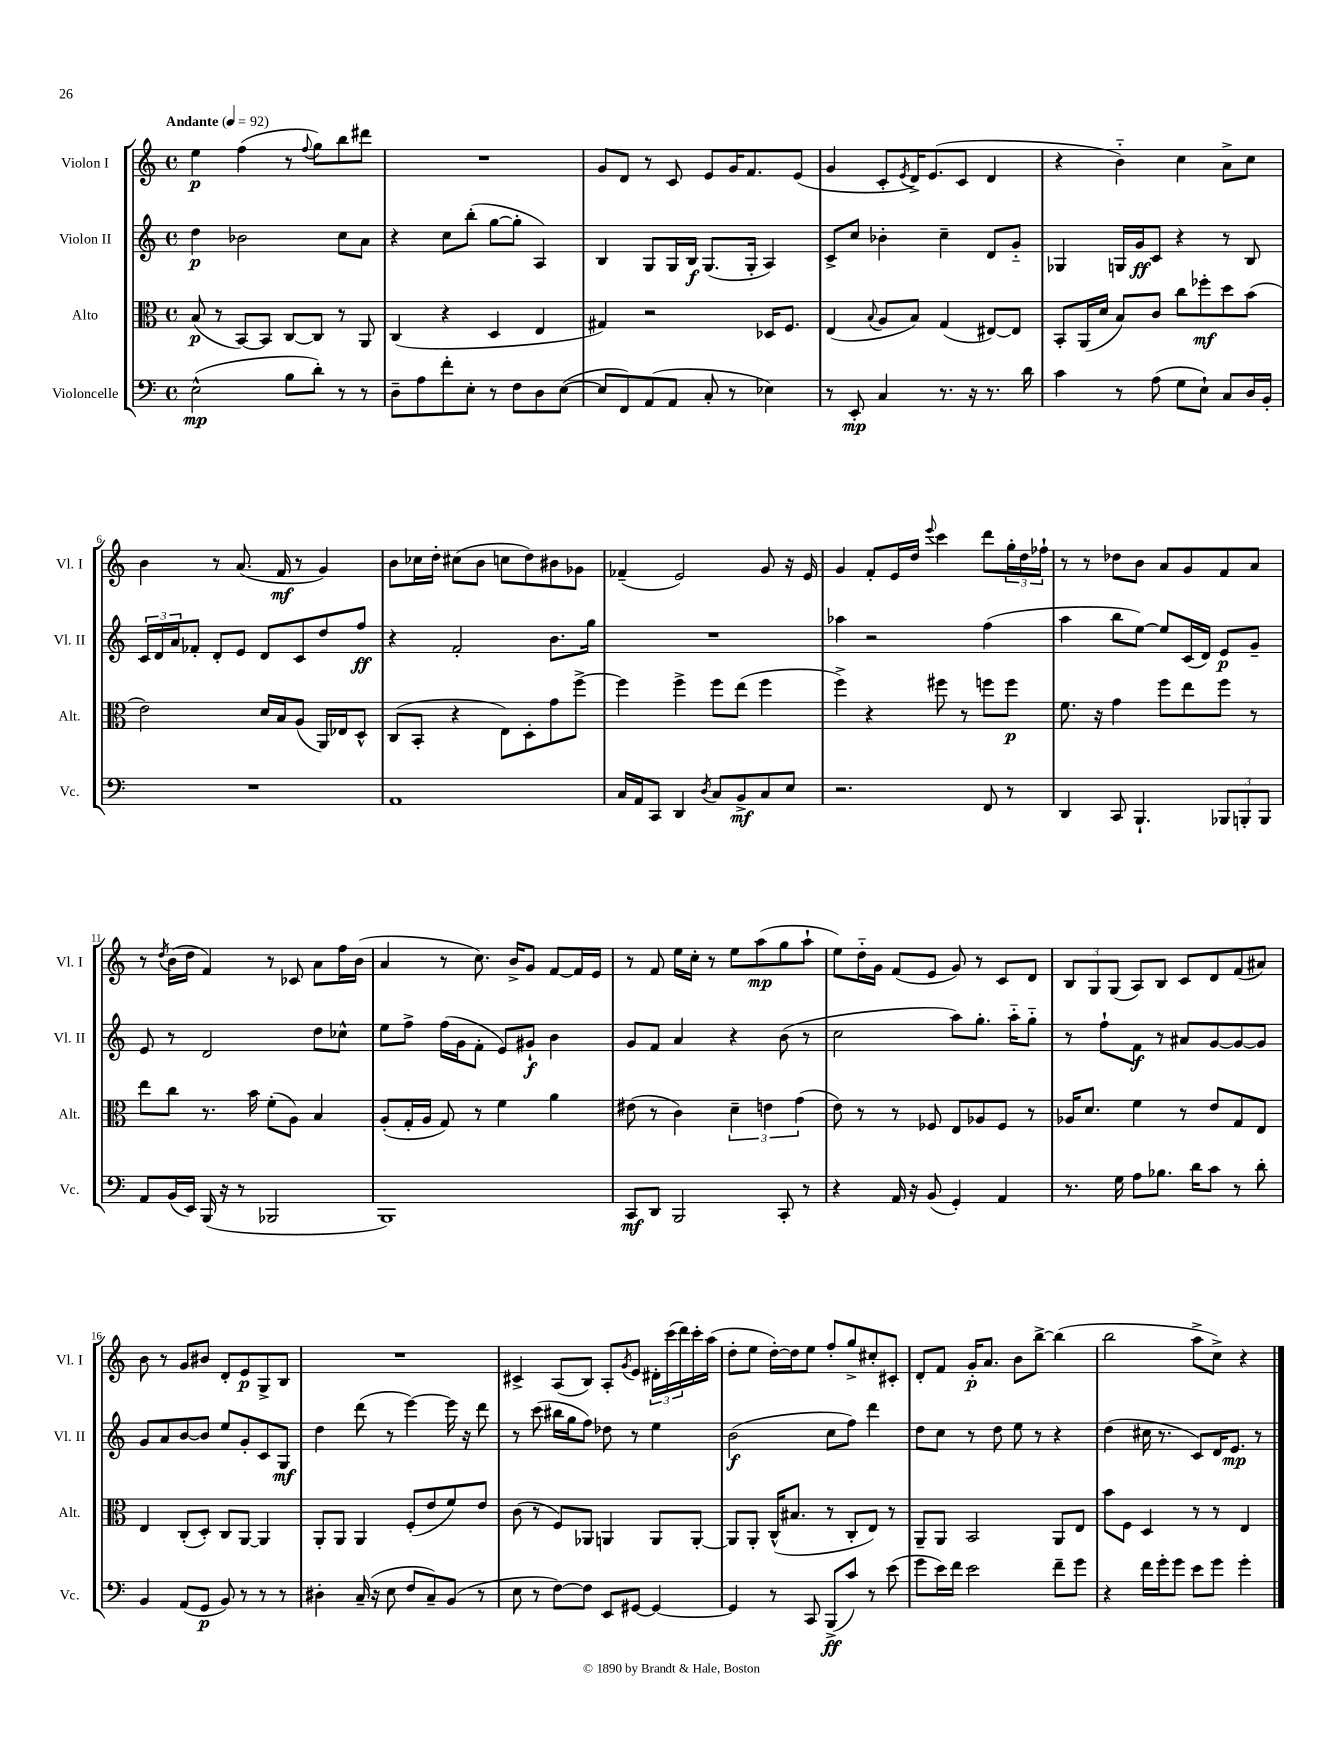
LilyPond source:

<<
\new StaffGroup <<
\new Staff = "s0" \with { instrumentName = "Violon I" shortInstrumentName = "Vl. I" } {
    \clef treble \key c \major \defaultTimeSignature \time 4/4 \tempo "Andante" 4 = 92
    e''4\p f''4( r8 \appoggiatura { f''8 } g''8) b''8 dis'''8 |
    R1 |
    g'8 d'8 r8 c'8 e'8 g'16 f'8. e'8( |
    g'4 c'8-. \acciaccatura { e'8 } d'16->) e'8.( c'8 d'4 |
    r4 b'4-_) c''4 a'8-> c''8 |
    b'4 r8 a'8.( f'16\mf r8 g'4) |
    b'8 ces''16 d''16-. cis''8( b'8 c''8 d''8) bis'8 ges'8 |
    fes'4--( e'2) g'8 r16 e'16 |
    g'4 f'8-. e'16 d''16 \appoggiatura { e'''8 } c'''4 d'''8 \tuplet 3/2 { g''16-. d''16 fes''16-! } |
    r8 r8 des''8 b'8 a'8 g'8 f'8 a'8 |
    r8 \acciaccatura { d''8 } b'16( d''16 f'4) r8 ces'8 a'8 f''16 b'16( |
    a'4 r8 c''8.) b'16-> g'8 f'8~ f'16 e'16 |
    r8 f'8 e''16 c''16-. r8 e''8 a''8\mp( g''8 a''8-! |
    e''8) d''16-_ g'16 f'8( e'8 g'8) r8 c'8 d'8 |
    \tuplet 3/2 { b8 g8 g8( } a8) b8 c'8 d'8 f'8( ais'8) |
    b'8 r8 g'8 bis'8 d'8-. e'8\p g8-> b8 |
    R1 |
    cis'4-> a8( b8) a8-. \acciaccatura { g'8 } e'8 \tuplet 3/2 { dis'16-. c'''16( d'''16) } c'''16-. a''16( |
    d''8-. e''8 d''16~-.) d''16 e''8 f''8-. g''8-> cis''8-. cis'8-. |
    d'8-. f'8 g'16-.\p a'8. b'8 b''8~-> b''4( |
    b''2 a''8-> c''8->) r4 \bar "|." |
}
\new Staff = "s1" \with { instrumentName = "Violon II" shortInstrumentName = "Vl. II" } {
    \clef treble \key c \major \defaultTimeSignature \time 4/4
    d''4\p bes'2 c''8 a'8 |
    r4 c''8 b''8-.( g''8~ g''8-. a4) |
    b4 g8 g16 b16\f g8.( g16-. a4) |
    c'8-> c''8 bes'4-. c''4-- d'8 g'8-_ |
    ges4 g16 g'16\ff c'8 r4 r8 b8 |
    \tuplet 3/2 { c'16 d'16 a'16 } fes'8-. d'8-. e'8 d'8 c'8 d''8 f''8\ff |
    r4 f'2-. b'8. g''16 |
    R1 |
    aes''4 r2 f''4( |
    a''4 b''8 e''8~) e''8 c'16( d'16) e'8\p g'8-- |
    e'8 r8 d'2 d''8 ces''8-^ |
    e''8 f''8-> f''16( g'16 f'8-. e'8) gis'8-!\f b'4 |
    g'8 f'8 a'4 r4 b'8( r8 |
    c''2 a''8) g''8.-. a''16-_ g''8-_ |
    r8 f''8-! f'8\f r8 ais'8 g'8~ g'8~ g'8 |
    g'8 a'8 b'8~ b'8 e''8 g'8-. c'8 g8\mf |
    d''4 d'''8( r8 e'''4~) e'''16 r16 d'''8 |
    r8 c'''8( bis''16 g''16 f''8) des''8 r8 e''4 |
    b'2\f( c''8 f''8) d'''4 |
    d''8 c''8 r8 d''8 e''8 r8 r4 |
    d''4( cis''16 r8. c'8) d'16 e'8.\mp r8 \bar "|." |
}
\new Staff = "s2" \with { instrumentName = "Alto" shortInstrumentName = "Alt." } {
    \clef alto \key c \major \defaultTimeSignature \time 4/4
    b8\p( r8 b,8~) b,8 c8~ c8 r8 a,8 |
    c4( r4 d4 e4 |
    gis4) r2 des16 f8. |
    e4( \appoggiatura { b8 } a8 b8) g4( eis8~) eis8 |
    b,8-. a,16( d'16 b8) c'8 c''8 fes''8-.\mf d''8 b'8( |
    e'2) d'16 b16 a8( a,16) ees16 d8-^ |
    c8( b,8-. r4 e8) d8-. g'8 f''8~-> |
    f''4 f''4-> f''8 e''8( f''4 |
    f''4->) r4 fis''8 r8 f''8 f''8\p |
    f'8. r16 g'4 f''8 e''8 f''8 r8 |
    e''8 c''8 r8. b'16 f'8-.( a8) b4 |
    a8-.( g16-. a16 g8) r8 f'4 a'4 |
    eis'8( r8 c'4) \tuplet 3/2 { d'4-- e'4 g'4( } |
    e'8) r8 r8 fes8 e8 aes8 fes8 r8 |
    aes16 d'8. f'4 r8 e'8 g8 e8 |
    e4 c8-.( d8-.) c8 a,8~ a,4 |
    a,8-. a,8 a,4 f8-.( e'8 f'8) e'8 |
    c'8( r8 f8) aes,8 a,4 a,8 a,8~-. |
    a,8 a,8-. c16-^( bis8. r8 c8-. e8) r8 |
    a,8-- a,8 b,2 a,8 e8 |
    b'8 f8 d4 r8 r8 e4 \bar "|." |
}
\new Staff = "s3" \with { instrumentName = "Violoncelle" shortInstrumentName = "Vc." } {
    \clef bass \key c \major \defaultTimeSignature \time 4/4
    e2-^\mp( b8 d'8-.) r8 r8 |
    d8-- a8 f'8-. e8-. r8 f8 d8 e8~( |
    e8 f,8) a,8( a,8 c8-. r8 ees4) |
    r8 e,8-.\mp c4 r8. r16 r8. d'16 |
    c'4 r8 a8( g8 e8-!) c8 d16 b,16-. |
    R1 |
    a,1 |
    c16 a,16 c,8 d,4 \acciaccatura { d8 } c8 b,8->\mf c8 e8 |
    r2. f,8 r8 |
    d,4 c,8 b,,4.-! \tuplet 3/2 { bes,,8 b,,8-. b,,8 } |
    a,8 b,16( e,16) b,,16( r16 r8 bes,,2 |
    b,,1) |
    c,8\mf d,8 b,,2 c,8-. r8 |
    r4 a,16 r16 b,8( g,4-.) a,4 |
    r8. g16 a8 bes8. d'16 c'8 r8 d'8-. |
    b,4 a,8( g,8\p b,8) r8 r8 r8 |
    dis4-. c16--( r16 e8 f8 c8--) b,8( r8 |
    e8 r8 f8~) f8 e,8 gis,8~ gis,4~ |
    gis,4 r8 c,8 b,,8->\ff( c'8) r8 e'8( |
    g'8 e'16) f'16 e'2 f'8-- g'8 |
    r4 f'16 g'16-. g'8 e'8 g'8 g'4-. \bar "|." |
}
>>
>>
